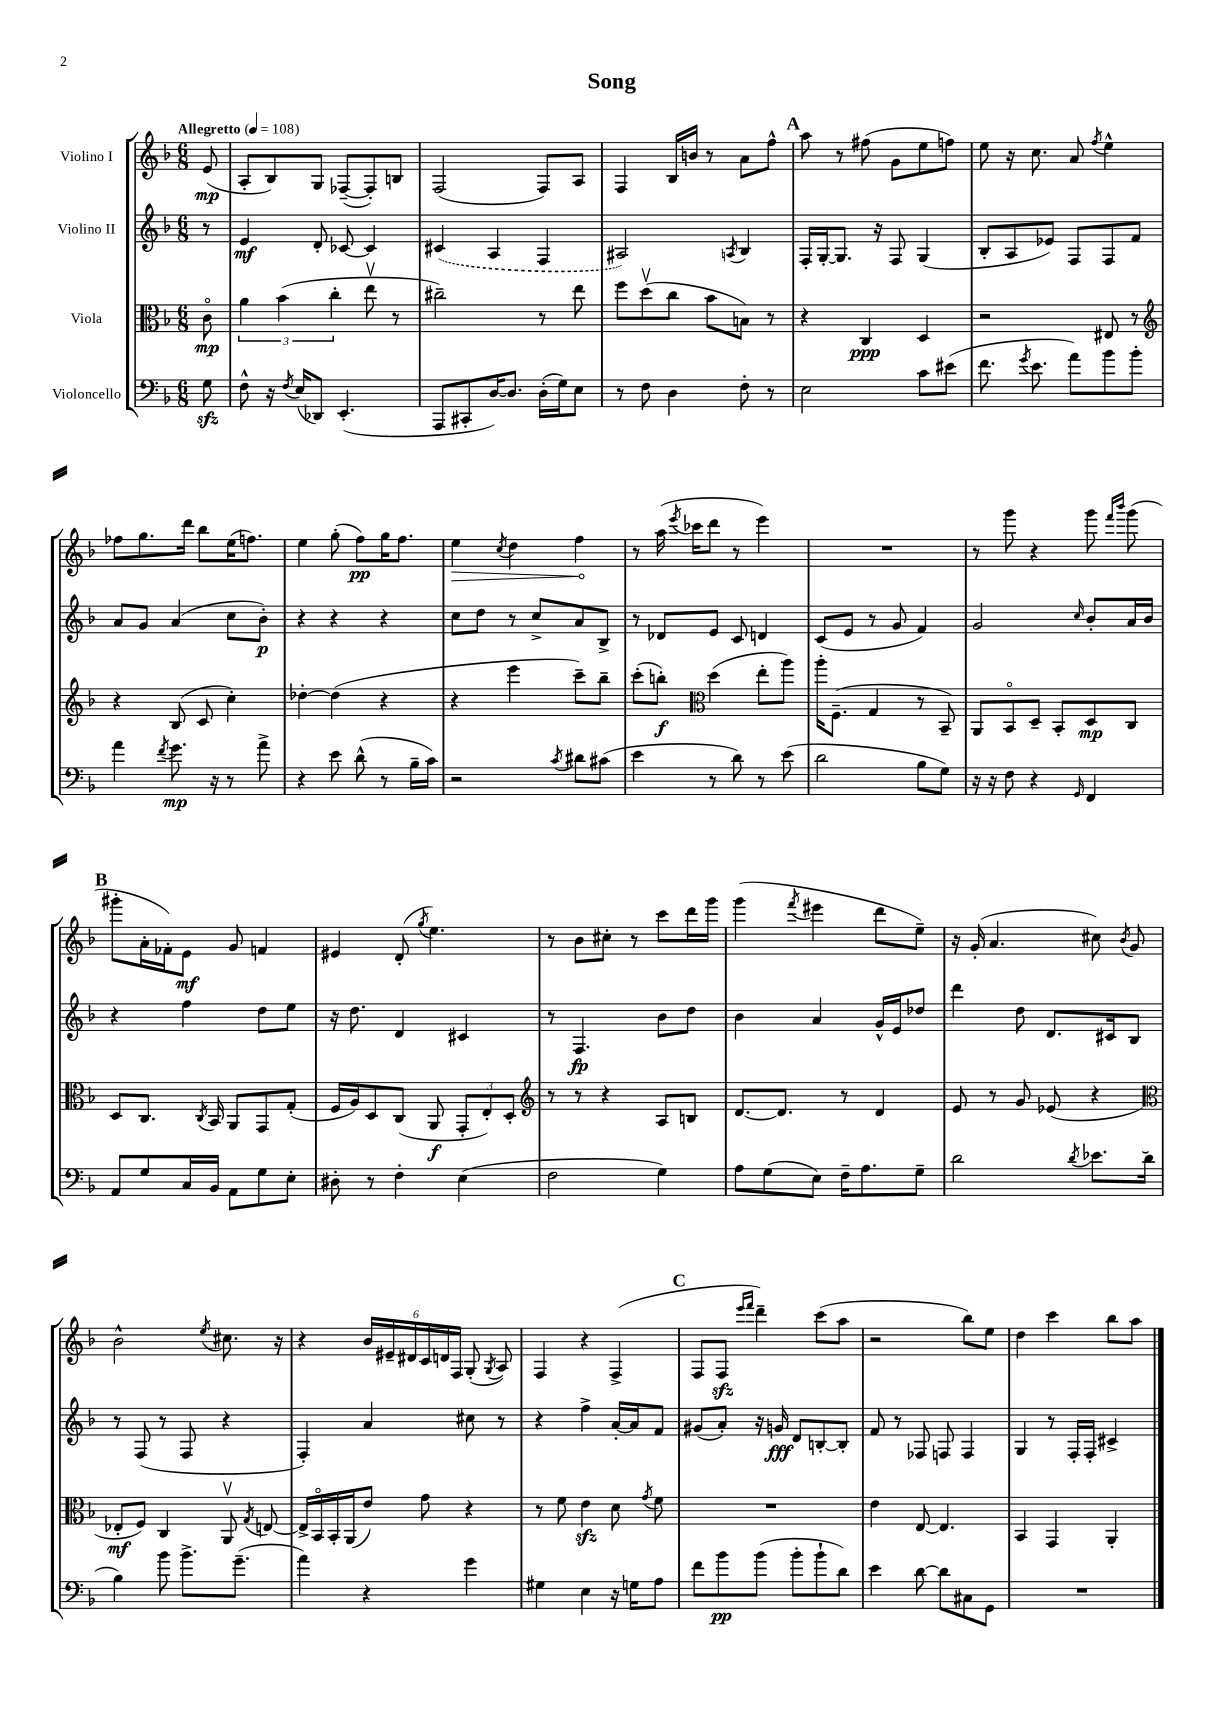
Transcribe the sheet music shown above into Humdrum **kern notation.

**kern	**kern	**kern	**kern
*staff4	*staff3	*staff2	*staff1
*clefF4	*clefC3	*clefG2	*clefG2
*k[b-]	*k[b-]	*k[b-]	*k[b-]
*M6/8	*M6/8	*M6/8	*M6/8
*MM108	*MM108	*MM108	*MM108
8G	8co	8r	(8e
=	=	=	=
8F^^	6a	4e	8A'
16r	.	.	8B-)
.	(6b-	.	.
8qF	.	.	.
(16E	.	.	.
8DD-)	.	8d'	8G
.	6cc'	.	.
(4.EE'	.	[8c-	([8F-~
.	8eev	4c-]	8F-'])
.	8r	.	8B
=	=	=	=
8AAA	2cc#~)	(4c#	(2F
8CC#'	.	.	.
[16D)	.	4A	.
8.D]	.	.	.
(16D'	8r	4F	8F)
16G)	.	.	.
8E	8ee	.	8A
=	=	=	=
8r	8ff	2A#)	4F
8F	(8ddv	.	.
4D	8cc	.	16B-
.	.	.	16b
.	8b-	.	8r
.	.	8qA	.
8F'	8B)	4B-	8a
8r	8r	.	8ff^^
=	=	=	=
2E	4r	16F'	8aa
.	.	[16G'	.
.	.	8.G]	8r
.	4C	.	(8ff#
.	.	16r	.
.	.	8F	8g
8c	4D	(4G	8ee
(8e#	.	.	8ff)
=	=	=	=
8.f	2r	8B-'	8ee
.	.	8A	16r
8qg	.	.	.
8.e	.	.	8.cc
.	.	8e-)	.
8a)	.	8F	8a
.	.	.	8qff
8b-	8E#	8F	4ee^^
8b-'	8r	8f	.
=	=	=	=
*	*clefG2	*	*
4a	4r	8a	8ff-
.	.	8g	8.gg
8qf	.	.	.
8.g	(8B-	(4a	.
.	.	.	16ddd
.	8c	.	8bb-
16r	.	.	.
8r	4cc')	8cc	(16ee
.	.	.	8.ff)
8a^	.	8b-')	.
=	=	=	=
4r	[4dd-'	4r	4ee
8e	(4dd-]	4r	(8gg'
(8d^^	.	.	8ff)
8r	4r	4r	16gg
.	.	.	8.ff
16B-~	.	.	.
16c)	.	.	.
=	=	=	=
2r	4r	8cc	4ee
.	.	8dd	.
.	.	.	8qcc
.	4eee	8r	4dd
.	.	8cc^	.
8qc	.	.	.
8d#	8ccc~)	8a	4ff
(8c#	8bb-~	8B-^	.
=	=	=	=
4e	(8ccc'	8r	8r
.	8bb')	8d-	(16aa
.	.	.	8qeee
.	.	.	16ccc-
*	*clefC3	*	*
8r	(4dd	8e	8ddd
8d)	.	8c	8r
8r	8ee'	4d	4eee)
(8e	8aa)	.	.
=	=	=	=
2d	16aa'	(8c	2.r
.	(8.F~	.	.
.	.	8e	.
.	4G	8r	.
.	.	8g	.
8B-	8r	4f)	.
8G)	8BB-~)	.	.
=	=	=	=
16r	8AA	2g	8r
16r	.	.	.
8F	8BB-o	.	8ggg
4r	8D~	.	4r
.	8BB-'	.	.
16qqGG	.	16qqcc	.
4FF	8D	8b-'	8ggg
.	.	.	16qqfff
.	.	.	16qqbbb-
.	8C	16a	(8ggg
.	.	16b-	.
=	=	=	=
8AA	8D	4r	8ggg#'
8G	8.C	.	16a'
.	.	.	16f-')
16C	.	4ff	8e
.	8qC	.	.
16BB-	16BB-	.	.
8AA	8AA	.	8g
8G	8GG	8dd	4f
8E'	(8G'	8ee	.
=	=	=	=
8D#'	16F	16r	4e#
.	16A)	8.dd	.
8r	8D	.	.
4F'	(8C	4d	(8d'
.	.	.	8qgg
.	8AA	.	4.ee)
(4E	12GG'	4c#	.
.	12E')	.	.
.	12D'	.	.
=	=	=	=
*	*clefG2	*	*
2F	8r	8r	8r
.	8r	4.F	8b-
.	4r	.	8cc#'
.	.	.	8r
4G)	8A	8b-	8ccc
.	8B	8dd	16ddd
.	.	.	16ggg
=	=	=	=
8A	[8.d	4b-	(4ggg
(8G	.	.	.
.	8.d]	.	.
.	.	.	8qfff
8E)	.	4a	4eee#
16F~	8r	.	.
8.A	.	.	.
.	4d	16g^^	8ddd
.	.	16e	.
8G~	.	8dd-	8ee~)
=	=	=	=
2d	8e	4ddd	16r
.	.	.	(16g'
.	8r	.	4.a
.	8g	8dd	.
.	(8e-	8.d	.
8qd	.	.	.
8.e-	4r	.	8cc#)
.	.	16c#	.
.	.	.	8qb-
.	.	8B-	8g
(16d	.	.	.
=	=	=	=
*	*clefC3	*	*
4B-)	8E-'	8r	2b-^^
.	8F)	(8F	.
8b-	4C	8r	.
8.b-^	.	8F	.
.	.	.	8qee
.	8AAv	4r	8.cc#
(8.g~	.	.	.
.	8qG	.	.
.	[8E	.	.
.	.	.	16r
=	=	=	=
4a)	16E^]	4F')	4r
.	16BB-o	.	.
.	16BB-'	.	.
.	(16AA	.	.
4r	8e)	4a	24b-
.	.	.	24e#~
.	.	.	24d#
.	8g	.	24c
.	.	.	24d
.	.	.	24F
4g	4r	8cc#	(8G'
.	.	.	8qG
.	.	8r	8A)
=	=	=	=
4G#	8r	4r	4F
.	8f	.	.
4E	4e	4ff^	4r
16r	8d	[16a'	(4F^
16G	.	16a]	.
.	8qg	.	.
8A	8f	8f	.
=	=	=	=
8f	2.r	(8g#	8F
8b-	.	8a')	8F
.	.	.	16qqeee
.	.	.	16qqfff
(8b-	.	16r	4ddd~)
.	.	16g	.
8b-'	.	8d	.
8b-`	.	[8B'	(8ccc
8d)	.	8B']	8aa
=	=	=	=
4e	4e	8f	2r
.	.	8r	.
[8d	[8E	8F-	.
8d]	4.E]	8F	.
8C#	.	4F	8bb-)
8GG	.	.	8ee
=	=	=	=
2.r	4BB-	4G	4dd
.	4GG	8r	4ccc
.	.	16F'	.
.	.	16F'	.
.	4AA'	4c#^	8bb-
.	.	.	8aa
==	==	==	==
*-	*-	*-	*-
